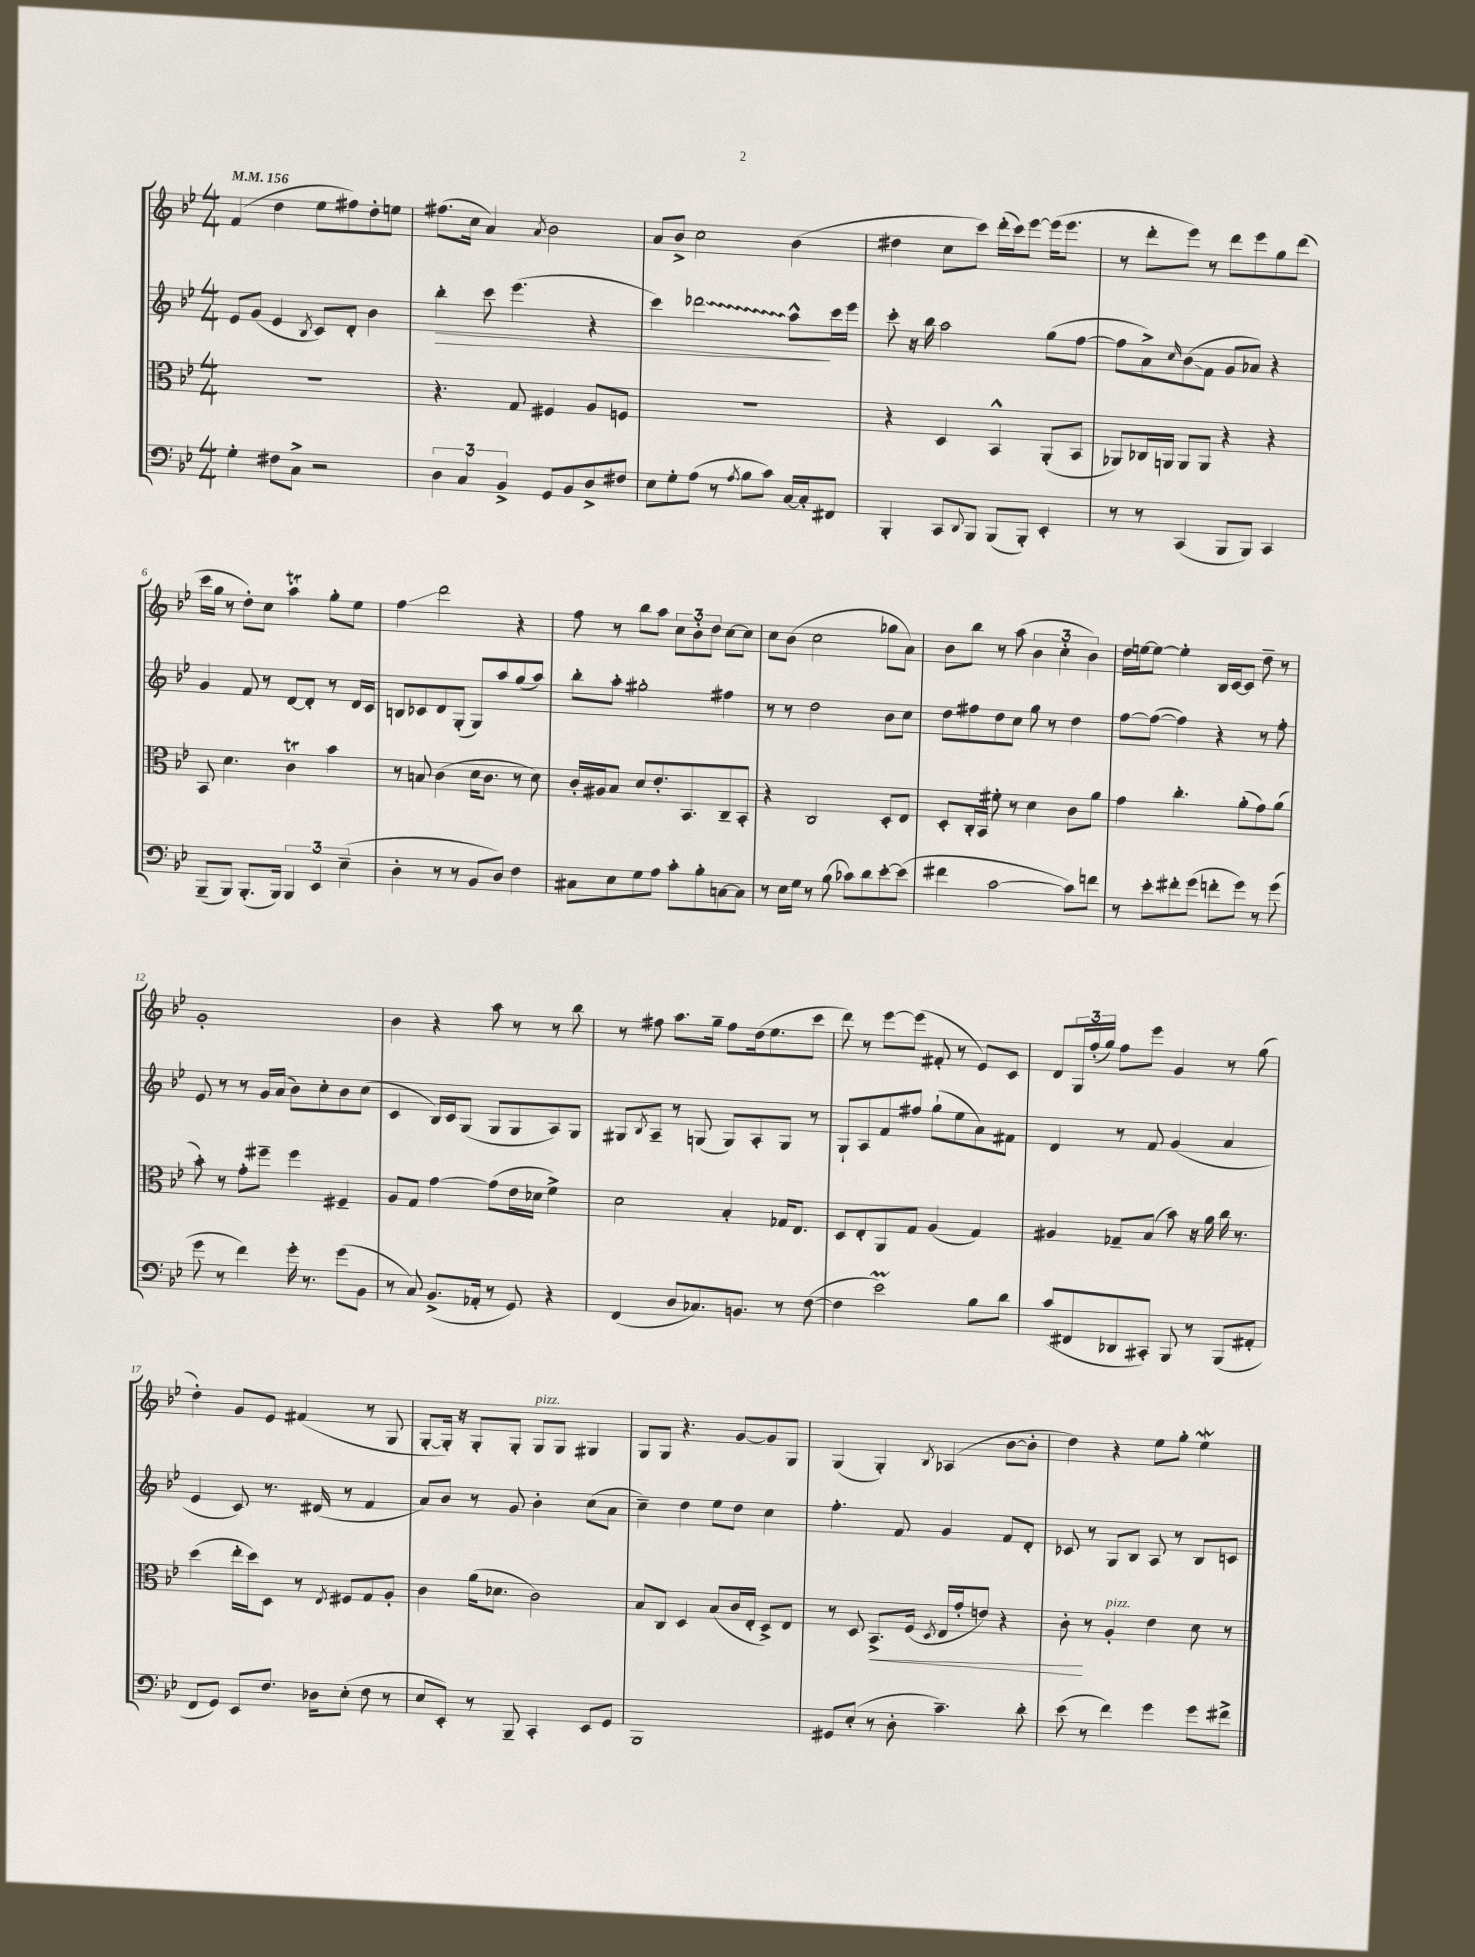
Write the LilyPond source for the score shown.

<<
\new StaffGroup <<
\new Staff = "s0" {
    \clef treble \key bes \major \numericTimeSignature \time 4/4 \tempo 4 = 156
    f'4( d''4 ees''8 fis''8) d''8-. e''8 |
    fis''8.( c''16 a'4) \acciaccatura { a'8 } bes'2 |
    a'8 bes'8-> c''2 bes'4( |
    dis''4 c''8 c'''8) d'''16-.( c'''16) ees'''8~ ees'''16( ees'''8. |
    r8 d'''8-. ees'''8) r8 d'''8 ees'''8 g''8 d'''8( |
    c'''16 g''16 r8 d''8-.) c''8 a''4\trill g''8-. ees''8 |
    f''4\glissando d'''2 r4 |
    f''8 r8 bes''8 a''8 \tuplet 3/2 { c''8 bes'8-. d''8 } c''8~ c''8 |
    c''8 bes'8( c''2 ges''8 a'8) |
    bes'8 bes''8 r8 a''8( \tuplet 3/2 { bes'4 c''4-. bes'4) } |
    d''16 e''16~ e''8~ e''4-. bes16 c'16~ c'8 d''8-- r8 |
    g'1-. |
    bes'4 r4 a''8 r8 r8 bes''8 |
    r8 fis''8 a''8. g''16-- fis''8 d''16( ees''8. c'''8 |
    d'''8) r8 ees'''8~ ees'''8( fis'8-. r8 ees'8) c'8 |
    d'8 \tuplet 3/2 { g16 f''16-.( g''16) } f''8 ees'''8 g'4 r8 g''8( |
    d''4-.) g'8 ees'8 fis'4( r8 g8 |
    g8~-. g16-.) r16 g8-. g8-. g8^\markup { \italic "pizz." } g8 gis4 |
    g8 g8 r4. g'8~ g'8 g8 |
    g4( g4-.) \acciaccatura { bes8 } aes4( bes'8~ bes'8-. |
    d''4) r4 ees''8 g''8-. ees''4\mordent \bar "|." |
}
\new Staff = "s1" {
    \clef treble \key bes \major \numericTimeSignature \time 4/4
    ees'8 g'8( ees'4 \acciaccatura { bes8 } c'8) d'8-. bes'4 |
    bes''4-.\> c'''8 ees'''4.( r4 |
    c'''4) \once \override Glissando.style = #'zigzag des'''2\glissando a''8-^\! c'''16 ees'''16 |
    c'''8-. r16 bes''16 a''2 g''8( f''8~ |
    f''8 a'8->) \grace { c''16 } bes'8\glissando( f'8 g'8 aes'8) r4 |
    g'4 f'8 r8 d'8~ d'8-. r8 d'16 c'16 |
    b8 ces'8 d'8 g8-.( g8) a''8 g''8( a''8) |
    bes''8-. a''8-. gis''2-. fis''4 |
    r8 r8 d''2 bes'8 c''8 |
    d''8 fis''8 d''8 c''8 g''8 r8 d''4 |
    f''8~ f''8~( f''4) r4 r8 f''8-. |
    ees'8 r8 r8 g'16 a'16( bes'8) c''8-. bes'8 c''8( |
    c'4 bes16) c'16 g8( g8 g8 a8) g8 |
    gis8 \acciaccatura { bes8 } a8-- r8 g8( g8) a8-. g8 r8 |
    g8-! a8 f'8 fis''8 g''8-!( ees''8 a'8) fis'8 |
    d'4 r8 f'8 g'4( a'4 |
    ees'4 c'8) r8. dis'16( r8 f'4 |
    a'8) bes'8 r8 g'8 bes'4-. c''8( a'8 |
    c''4--) d''4 ees''8 d''8 c''4 |
    f''4.-. f'8 g'4 f'8 d'8-. |
    ces'8 r8 g8 bes8 a8 r8 bes8 c'8 \bar "|." |
}
\new Staff = "s2" {
    \clef alto \key bes \major \numericTimeSignature \time 4/4
    R1 |
    r4. g8 fis4 a8 f8 |
    r1 |
    r4 d4 bes,4-^ a,8-.( bes,8 |
    aes,8) ces16 a,16 a,8 a,8 r4 r4 |
    bes,8 d'4. c'4\trill bes'4 |
    r8 b8 c'4( d'16 c'8. r8 d'8) |
    c'16-. ais16 bes8 d'8 ees'8.-. bes,8. c8-- bes,8-. |
    r4 c2 d8-. ees8 |
    d8-. c16-. bes,16 fis'8-. r8 d'4 c'8 a'8 |
    g'4 c''4.-. a'8-.( g'8) a'8( |
    bes'8-.) r8 g'8-. fis''8-- fis''4 fis4-- |
    a8 g8 g'4~ g'8( ees'16 des'16 f'4->) |
    d'2 bes4-. ges16 ees8. |
    d8 ees8-. a,8 g8 a4( g4) |
    ais4 ges8-- bes8( bes'8) r16 a'16 c''16 r8. |
    d''4( ees''16-. d''16) d8 r8 \acciaccatura { ees8 } fis8 g8 a8-. |
    c'4 a'16( des'8. c'2) |
    bes8 c8 d4 bes8( c'16 ees16-. d8->) ees8 |
    r8 d8 bes,8.->\< f16( \acciaccatura { d8 } ees16 g'16-. e'8) r4 |
    c'8-.\! r8 a4-.^\markup { \italic "pizz." } ees'4 d'8 r8 \bar "|." |
}
\new Staff = "s3" {
    \clef bass \key bes \major \numericTimeSignature \time 4/4
    g4-. fis8 c8-> r2 |
    \tuplet 3/2 { d4 c4 bes,4-> } g,8 bes,8 d8-> fis8 |
    ees8 g8-. a8( r8 \acciaccatura { a8 } bes8 c'8) c16~ c16-. fis,8 |
    bes,,4-. c,8 \appoggiatura { d,8 } bes,,8 bes,,8( bes,,8-.) ees,4-. |
    r8 r8 c,4( bes,,8 bes,,8) c,4 |
    bes,,8--( bes,,8) bes,,8.-.( bes,,16) \tuplet 3/2 { bes,,4 ees,4 ees4--( } |
    d4-. r8 r8 bes,8 d8) f4 |
    cis8 ees8 g8 a8 c'8-. bes8-. c8~ c8 |
    r8 ees16 g16 r8 bes8( ces'8) d'8 ees'8~-. ees'8( |
    fis'4 c'2~ c'8) f'8 |
    r8 ees'8-. fis'8-. g'8( f'8-. g'8) r8 g'8( |
    g'8 r8 f'4) g'16-. r8. g'8( bes,8 |
    r8 c8) bes,8.->( aes,16-. r8 g,8) r4 |
    f,4( d8 ces8.) b,8. r8 f8~( |
    f4 ees'2\prall) bes8 d'8 |
    c'8( fis,8 des,8 cis,8-.) bes,,8 r8 bes,,8( ais,8-. |
    f,8 g,8) ees,8 f8. des16 ees8-.( f8 r8 |
    ees8 ees,8-.) r8 bes,,8-- c,4-. ees,8 g,8 |
    bes,,1 |
    gis,8 ees8-.( r8 d8-. c'4.--) d'8-. |
    ees'8( r8 f'4) g'4 g'8 fis'8-> \bar "|." |
}
>>
>>
